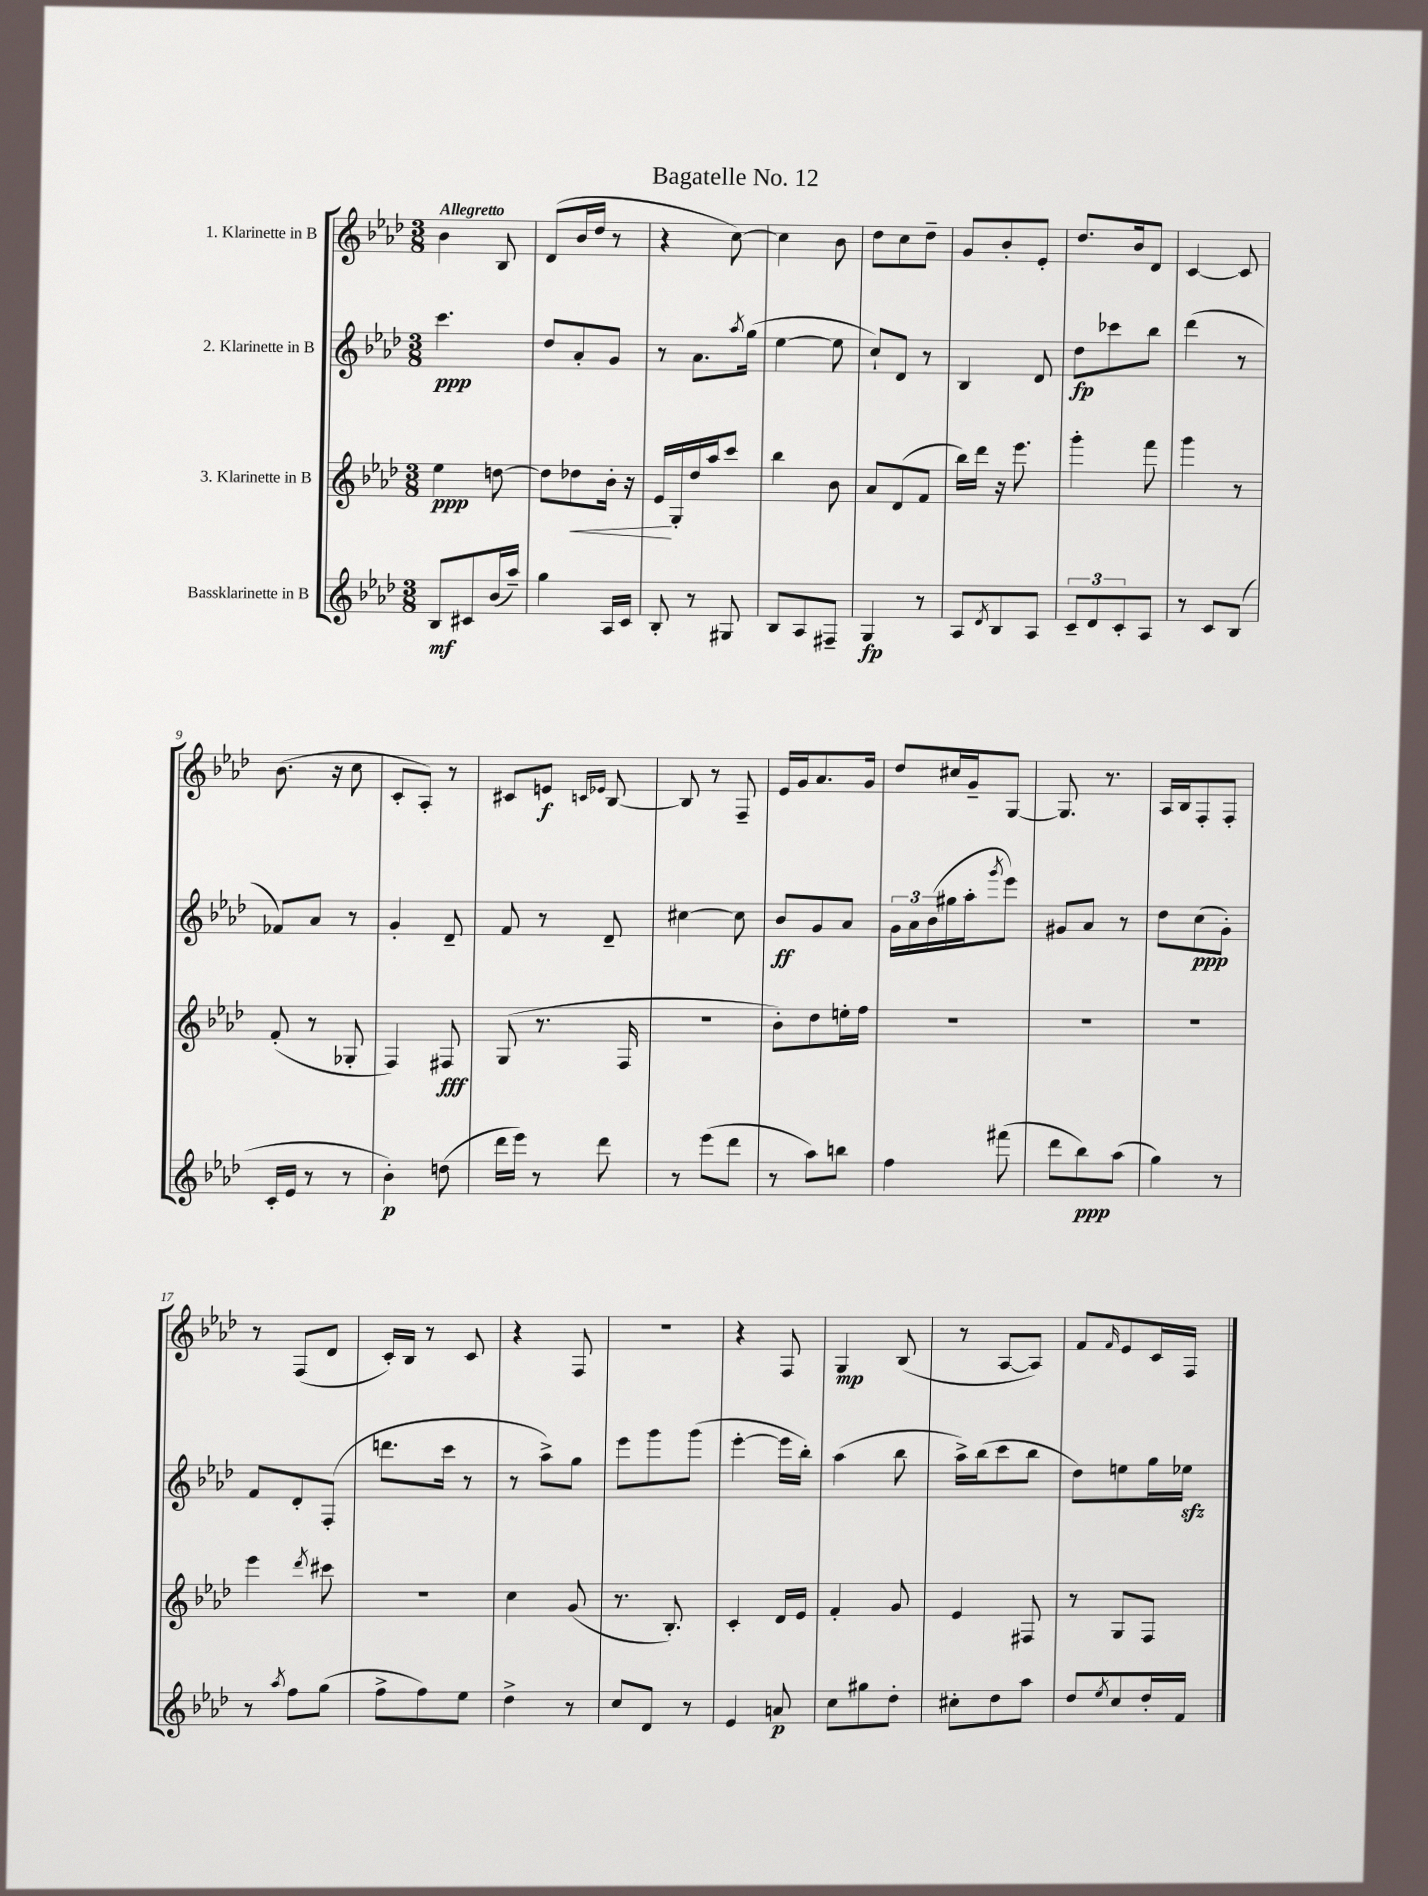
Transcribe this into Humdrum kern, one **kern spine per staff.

**kern	**dynam	**kern	**dynam	**kern	**dynam	**kern	**dynam
*part4	*part4	*part3	*part3	*part2	*part2	*part1	*part1
*staff4	*staff4	*staff3	*staff3	*staff2	*staff2	*staff1	*staff1
*I"Bassklarinette in B	*	*I"3. Klarinette in B	*	*I"2. Klarinette in B	*	*I"1. Klarinette in B	*
*clefG2	*	*clefG2	*	*clefG2	*	*clefG2	*
*k[b-e-a-d-]	*	*k[b-e-a-d-]	*	*k[b-e-a-d-]	*	*k[b-e-a-d-]	*
*M3/8	*	*M3/8	*	*M3/8	*	*M3/8	*
=1	=1	=1	=1	=1	=1	=1	=1
!	!	!	!	!	!	!LO:TX:a:B:t=Allegretto	!
8B-/L	mf	4ee-\	ppp	4.ccc\	ppp	4b-\	.
8c#X/	.	.	.	.	.	.	.
(16b-/L	.	[8ddn\	.	.	.	8B-/	.
16aa-~/JJ)	.	.	.	.	.	.	.
=2	=2	=2	=2	=2	=2	=2	=2
4gg\	.	8dd\L]	.	8dd-/L	.	(8d-/L	.
!	!	!	!LO:HP:b	!	!	!	!
.	.	8dd-X\	<	8a-'/	.	16b-/L	.
.	.	.	.	.	.	16dd-/JJ	.
16A-/LL	.	16b-'\Jk	.	8g/J	.	8r	.
16c/JJ	.	16r	.	.	.	.	.
=3	=3	=3	=3	=3	=3	=3	=3
8B-'/	.	16e-/LL	.	8r	.	4r	.
.	.	16G'/	[	.	.	.	.
8r	.	16dd-/	.	8.a-\L	.	.	.
.	.	16aa-/J	.	.	.	.	.
8G#X/	.	8ccc/J	.	.	.	[8cc\)	.
.	.	.	.	8qaa-/	.	.	.
.	.	.	.	(16gg\Jk	.	.	.
=4	=4	=4	=4	=4	=4	=4	=4
8B-/L	.	4bb-\	.	[4ee-\	.	4cc\]	.
8A-/	.	.	.	.	.	.	.
8F#X~/J	.	8b-\	.	8ee-\]	.	8b-\	.
=5	=5	=5	=5	=5	=5	=5	=5
4G/	fp	8a-/L	.	8cc`/L)	.	8dd-\L	.
.	.	(8d-/	.	8d-/J	.	8cc\	.
8r	.	8f/J	.	8r	.	8dd-~\J	.
=6	=6	=6	=6	=6	=6	=6	=6
8A-/L	.	16bb-\LL)	.	4B-/	.	8g/L	.
.	.	16ddd-\JJ	.	.	.	.	.
8qd-/	.	.	.	.	.	.	.
8B-/	.	16r	.	.	.	8b-'/	.
.	.	8.eee-\	.	.	.	.	.
8A-/J	.	.	.	8d-/	.	8e-'/J	.
=7	=7	=7	=7	=7	=7	=7	=7
12c~/L	.	4ggg'\	.	8dd-\L	fp	8.dd-/L	.
12d-/	.	.	.	.	.	.	.
.	.	.	.	8ccc-X\	.	.	.
12c'/	.	.	.	.	.	.	.
.	.	.	.	.	.	16b-/k	.
8A-/J	.	8fff\	.	8bb-\J	.	8d-/J	.
=8	=8	=8	=8	=8	=8	=8	=8
8r	.	4ggg\	.	(4ddd-\	.	[4c/	.
8c/L	.	.	.	.	.	.	.
(8B-/J	.	8r	.	8r	.	8c/]	.
!!LO:LB:g=z
=9	=9	=9	=9	=9	=9	=9	=9
16c'/LL	.	(8f'/	.	8f-X/L)	.	(8.b-\	.
16e-/JJ	.	.	.	.	.	.	.
8r	.	8r	.	8a-/J	.	.	.
.	.	.	.	.	.	16r	.
8r	.	8G-X'/	.	8r	.	8cc\	.
=10	=10	=10	=10	=10	=10	=10	=10
4b-'\)	p	4F/)	.	4g'/	.	8c'/L	.
.	.	.	.	.	.	8A-'/J)	.
(8ddn\	.	8F#X/	fff	8d-~/	.	8r	.
=11	=11	=11	=11	=11	=11	=11	=11
16ddd-\LL	.	(8G/	.	8f/	.	8c#X/L	.
16eee-\JJ)	.	.	.	.	.	.	.
8r	.	8.r	.	8r	.	8en/J	f
.	.	.	.	.	.	16qqcn/LL	.
.	.	.	.	.	.	16qqe-X/JJ	.
8ddd-\	.	.	.	8d-~/	.	[8B-/	.
.	.	16F/	.	.	.	.	.
=12	=12	=12	=12	=12	=12	=12	=12
8r	.	4.r	.	[4cc#X\	.	8B-/]	.
(8eee-\L	.	.	.	.	.	8r	.
8ddd-\J	.	.	.	8cc#\]	.	8F~/	.
=13	=13	=13	=13	=13	=13	=13	=13
8r	.	8b-'\L)	.	8b-/L	ff	16e-/LL	.
.	.	.	.	.	.	16g/J	.
8aa-\L)	.	8dd-\	.	8g/	.	8.a-/	.
8bbn\J	.	16een'\L	.	8a-/J	.	.	.
.	.	16ff\JJ	.	.	.	16g/Jk	.
=14	=14	=14	=14	=14	=14	=14	=14
4ff\	.	4.r	.	24g\LL	.	8dd-/L	.
.	.	.	.	24a-\	.	.	.
.	.	.	.	(24b-\	.	.	.
.	.	.	.	16gg#X\	.	16cc#X/L	.
.	.	.	.	16aa-'\J	.	16g~/J	.
.	.	.	.	8qggg/	.	.	.
(8fff#X\	.	.	.	8eee-\J)	.	[8G/J	.
=15	=15	=15	=15	=15	=15	=15	=15
8ddd-\L	.	4.r	.	8g#X/L	.	8.G/]	.
8bb-\)	ppp	.	.	8a-/J	.	.	.
.	.	.	.	.	.	8.r	.
(8aa-\J	.	.	.	8r	.	.	.
=16	=16	=16	=16	=16	=16	=16	=16
4gg\)	.	4.r	.	8dd-\L	.	16A-/LL	.
.	.	.	.	.	.	16B-/J	.
.	.	.	.	(8cc\	ppp	8F'/	.
8r	.	.	.	8g'\J)	.	8F'/J	.
!!LO:LB:g=z
=17	=17	=17	=17	=17	=17	=17	=17
8r	.	4eee-\	.	8f/L	.	8r	.
8qaa-/	.	.	.	.	.	.	.
8ff\L	.	.	.	8d-'/	.	(8F/L	.
.	.	8qddd-/	.	.	.	.	.
(8gg\J	.	8ccc#X\	.	(8F'/J	.	8d-/J	.
=18	=18	=18	=18	=18	=18	=18	=18
8ff^\L	.	4.r	.	8.dddn\L	.	16c'/LL)	.
.	.	.	.	.	.	16B-/JJ	.
8ff\)	.	.	.	.	.	8r	.
.	.	.	.	16ccc\Jk	.	.	.
8ee-\J	.	.	.	8r	.	8c/	.
=19	=19	=19	=19	=19	=19	=19	=19
4dd-^\	.	4cc\	.	8r	.	4r	.
.	.	.	.	8aa-^\L)	.	.	.
8r	.	(8g/	.	8gg\J	.	8F/	.
=20	=20	=20	=20	=20	=20	=20	=20
8cc/L	.	8.r	.	8eee-\L	.	4.r	.
8d-/J	.	.	.	8ggg\	.	.	.
.	.	8.B-'/)	.	.	.	.	.
8r	.	.	.	(8ggg\J	.	.	.
=21	=21	=21	=21	=21	=21	=21	=21
4e-/	.	4c'/	.	[4eee-'\	.	4r	.
8an/	p	16d-/LL	.	16eee-\LL]	.	8F/	.
.	.	16e-/JJ	.	16bb-'\JJ)	.	.	.
=22	=22	=22	=22	=22	=22	=22	=22
8cc\L	.	4f'/	.	(4aa-\	.	4G/	mp
8gg#X\	.	.	.	.	.	.	.
8dd-'\J	.	8g/	.	8bb-\	.	(8B-/	.
=23	=23	=23	=23	=23	=23	=23	=23
8cc#X'\L	.	4e-/	.	16aa-^\LL)	.	8r	.
.	.	.	.	(16bb-\J	.	.	.
8dd-\	.	.	.	8ccc\	.	[8A-/L	.
8aa-\J	.	8F#X/	.	8bb-\J	.	8A-/J])	.
=24	=24	=24	=24	=24	=24	=24	=24
8dd-/L	.	8r	.	8dd-\L)	.	8f/L	.
8qee-/	.	.	.	.	.	16qqf/	.
8cc/	.	8G/L	.	8een\	.	8e-/	.
16dd-'/L	.	8F/J	.	16gg\L	.	16c/L	.
16f/JJ	.	.	.	16ee-Xzz\JJ	.	16F/JJ	.
==	==	==	==	==	==	==	==
*-	*-	*-	*-	*-	*-	*-	*-
